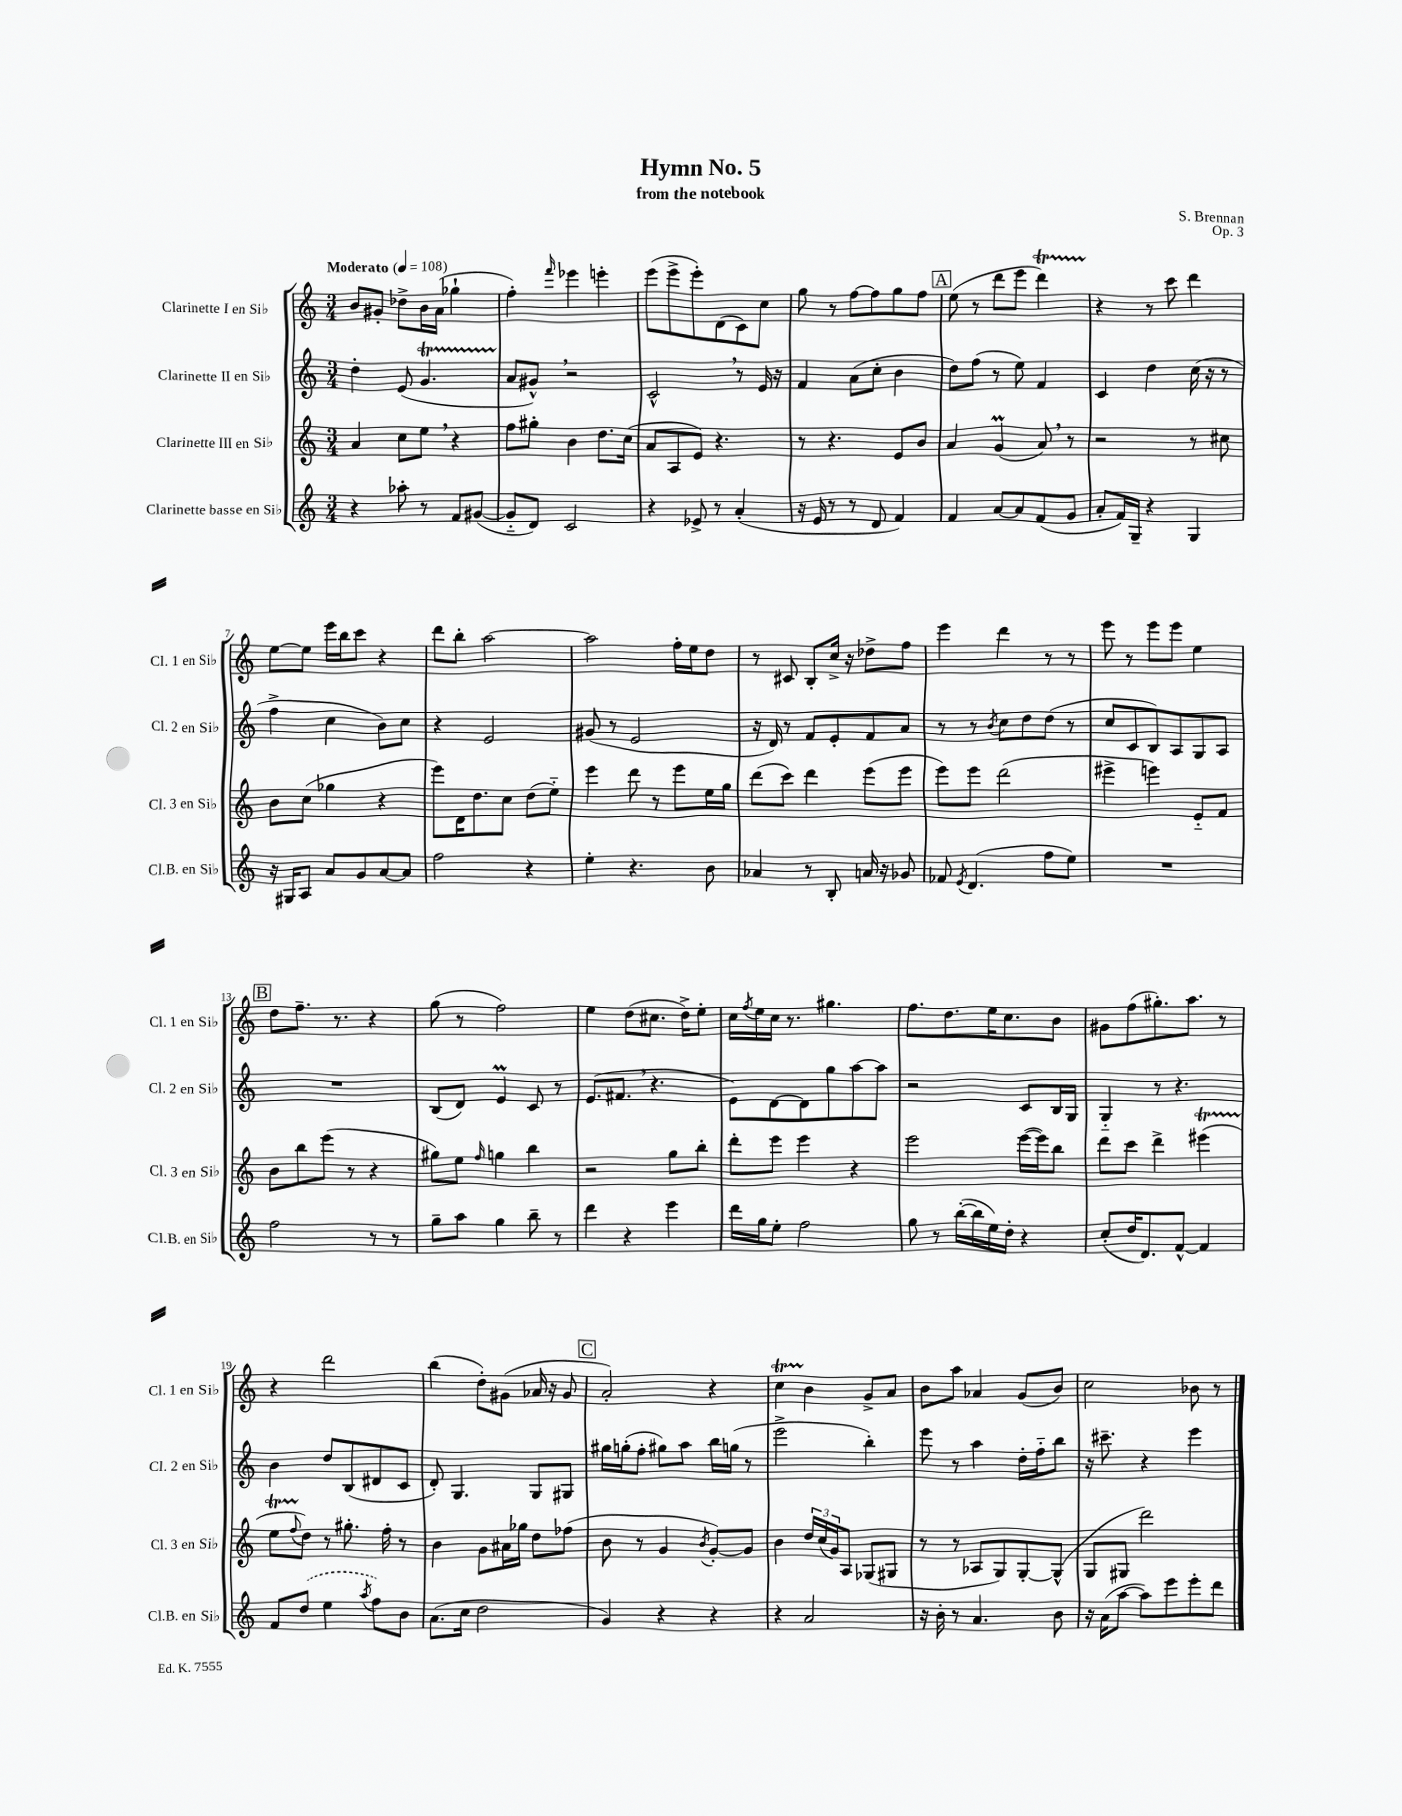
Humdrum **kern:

**kern	**kern	**kern	**kern
*staff4	*staff3	*staff2	*staff1
*clefG2	*clefG2	*clefG2	*clefG2
*k[]	*k[]	*k[]	*k[]
*M3/4	*M3/4	*M3/4	*M3/4
*MM108	*MM108	*MM108	*MM108
4r	4a/	4dd'\	8b/L
.	.	.	8g#'/J
8aa-'\	8cc\L	(8e/	8dd-^\L
8r	8ee\J	4.g/	16b\L
.	.	.	(16a\JJ
8f/L	4r	.	4gg-`\
([8g#/J	.	.	.
=	=	=	=
8g#'~/]L	8ff\L	8a/L	4ff'\)
8d/J)	8gg#'\J	8g#^^/J)	.
.	.	.	16qqfff/
2c/	4b\	2r	4eee-\
.	8.dd\L	.	4eee'\
.	(16cc\Jk	.	.
=	=	=	=
4r	8a/L	2c^^/	(8eee\L
.	8A/	.	8eee^\
8e-^/	8e/J)	.	8eee'\)
8r	4.r	.	(8d\
(4a'/	.	8r	8c\)
.	.	16e/	8cc\J
.	.	16r	.
=	=	=	=
16r	8r	4f/	8gg\
16e/	.	.	.
8r	4.r	.	8r
8r	.	(8a\L	[8ff\L
8d/	.	8cc'\J	8ff\]
4f/)	8e/L	4b\	8gg\
.	8b/J	.	8ff\J
=	=	=	=
4f/	4a/	8dd\L)	(8ee\
.	.	(8ff\J	8r
[8a/L	(4g/	8r	8ddd\L
8a/]	.	8ee\)	8eee\J
(8f/	8a/)	4f/	4ddd\)
8g/J	8r	.	.
=	=	=	=
8a'/L	2r	4c/	4r
16f/L)	.	.	.
16G~/JJ	.	.	.
4r	.	4dd\	8r
.	.	.	8ccc\
4G/	8r	(16cc\	4ddd\
.	.	16r	.
.	8cc#\	8r	.
=	=	=	=
16r	8b\L	4ff^\	[8ee\L
16G#/LK	.	.	.
8A/J	(8cc\J	.	8ee\]J
8a/L	4gg-\	4cc\	16eee\LL
.	.	.	16bb\J
8g/	.	.	8ccc\J
[8a/	4r	8b\L)	4r
8a/]J	.	8cc\J	.
=	=	=	=
2ff\	8eee\L)	4r	8ddd\L
.	16d\K	.	8bb'\J
.	8.dd\	.	.
.	.	2e/	[2aa\
.	8cc\J	.	.
4r	(8dd\L	.	.
.	8ee'~\J)	.	.
=	=	=	=
4ee'\	4eee\	(8g#/	2aa\]
.	.	8r	.
4.r	8ddd\	2e/	.
.	8r	.	.
.	8eee\L	.	16ff'\LL
.	.	.	16ee\J
8b\	16ee\L	.	8dd\J
.	16gg\JJ	.	.
=	=	=	=
4a-/	(8ddd\L	16r	8r
.	.	16d/)	.
.	8ccc\J)	8r	8c#/
8r	4ddd\	8f/L	8B'/L
8B'/	.	8e'/	16cc^/Jk
.	.	.	16r
16a/	(8eee\L	8f/	8dd-^\L
16r	.	.	.
8g-/	8eee\J	8a/J	8ff\J
=	=	=	=
8f-/	8eee\L)	8r	4eee\
8qe/	.	.	.
(4.d/	8eee\J	8r	.
.	.	8qb/	.
.	(2ddd\	8cc\L	4ddd\
.	.	8dd\	.
8ff\L	.	(8dd\J	8r
8ee\J)	.	8r	8r
=	=	=	=
2.r	4eee#^\	8cc/L	8eee\
.	.	8c/	8r
.	4eee\)	8B/)	8eee\L
.	.	8A/	8eee\J
.	8e'~/L	8G/	4ee\
.	8f/J	8A/J	.
=	=	=	=
2ff\	8b\L	2.r	8dd\L
.	8bb\	.	8.ff~\J
.	(8eee\J	.	.
.	.	.	8.r
.	8r	.	.
8r	4r	.	4r
8r	.	.	.
=	=	=	=
8gg~\L	8gg#\L)	(8B/L	(8gg\
8aa\J	8ee\J	8d/J)	8r
.	16qqff/	.	.
4gg\	4gg\	4e/	2ff\)
8bb~\	4bb\	8c/	.
8r	.	8r	.
=	=	=	=
4ddd\	2r	(8.e/L	4ee\
.	.	8.f#/J	.
4r	.	.	(8dd\L
.	.	4.r	8.cc#\J
4eee\	8gg\L	.	.
.	.	.	16dd^\LK)
.	8bb'\J	.	8ee'\J
=	=	=	=
16ddd\LL	8ddd'\L	8e\L)	16cc\LL
.	.	.	8qff/
16gg\J	.	.	16ee\
8ee'\J	8eee\J	[8d\	16cc\JJ
.	.	.	8.r
2ff\	4eee\	8d\]	.
.	.	8gg\	4.gg#\
.	4r	[8aa\	.
.	.	8aa\]J	.
=	=	=	=
8gg\	2eee\	2r	8.ff\L
8r	.	.	.
.	.	.	8.dd\
([16bb'\LL	.	.	.
16bb\]	.	.	.
16ee\)	.	.	16ee\K
16dd'\JJ	.	.	8.cc\
4r	([16eee\LL	8c/L	.
.	16eee\]J)	.	.
.	8bb\J	16B/L	8b\J
.	.	16G/JJ	.
=	=	=	=
(8cc'/L	8ddd\L	4G'~/	8g#\L
16dd/K	8ccc\J	.	(8ff\
8.d/)	.	.	.
.	4ddd^\	8r	8.gg#'\)
[8f^^/J	.	4.r	.
.	.	.	8.aa\J
4f/]	(4eee#\	.	.
.	.	.	8r
=	=	=	=
8f/L	8ee\L	4b\	4r
.	8qqff/	.	.
(8dd/J	8dd\J)	.	.
4ee\	8r	8dd/L	2ddd\
.	8.gg#'\	(8B/	.
8qaa/	.	.	.
8ff\L)	.	8d#/	.
.	16ff'\	.	.
8b\J	8r	8c/J	.
=	=	=	=
(8.a\L	4b\	8d'/)	(4bb\
.	.	4.G/	.
16cc\Jk	.	.	.
2dd\	8g\L	.	8dd'\L)
.	16a#\L	.	(8g#\J
.	16gg-\JJ	.	.
.	8dd\L	8G/L	16a-/
.	.	.	16r
.	(8ff-\J	8G#/J	8g#/
=	=	=	=
4g/)	8b\	16gg#\LL	2a'/)
.	.	(16gg'\J	.
.	8r	8ff'\J	.
4r	4g/	8gg#\L)	.
.	.	8aa\J	.
.	8qb/	.	.
4r	[8g'/L)	16bb\LL	4r
.	.	(16gg\JJ	.
.	8g/]J	8r	.
=	=	=	=
4r	4b\	2eee^\	4cc\
2a/	24dd/LL	.	4b\
.	(24cc/	.	.
.	24g/J)	.	.
.	8A/J	.	.
.	(8G-/L	4bb'\)	8g^/L
.	8G#/J	.	8a/J
=	=	=	=
16r	8r	8eee\	8b\L
16b'\	.	.	.
8r	8r	8r	8aa\J
4.a/	8A-/L	4aa\	4a-/
.	8G/)	.	.
.	[8G'/	16dd'\LL	(8g/L
.	.	16ff'~\J	.
8b\	(8G^^/]J	8bb\J	8b/J)
=	=	=	=
16r	8G/L	16r	2cc\
(16a\LK	.	8.ccc#~\	.
[8aa\J	8G#/J	.	.
8aa\]L)	2ddd\)	4r	.
8eee\	.	.	.
8eee'\	.	4eee\	8b-\
8ddd\J	.	.	8r
==	==	==	==
*-	*-	*-	*-
